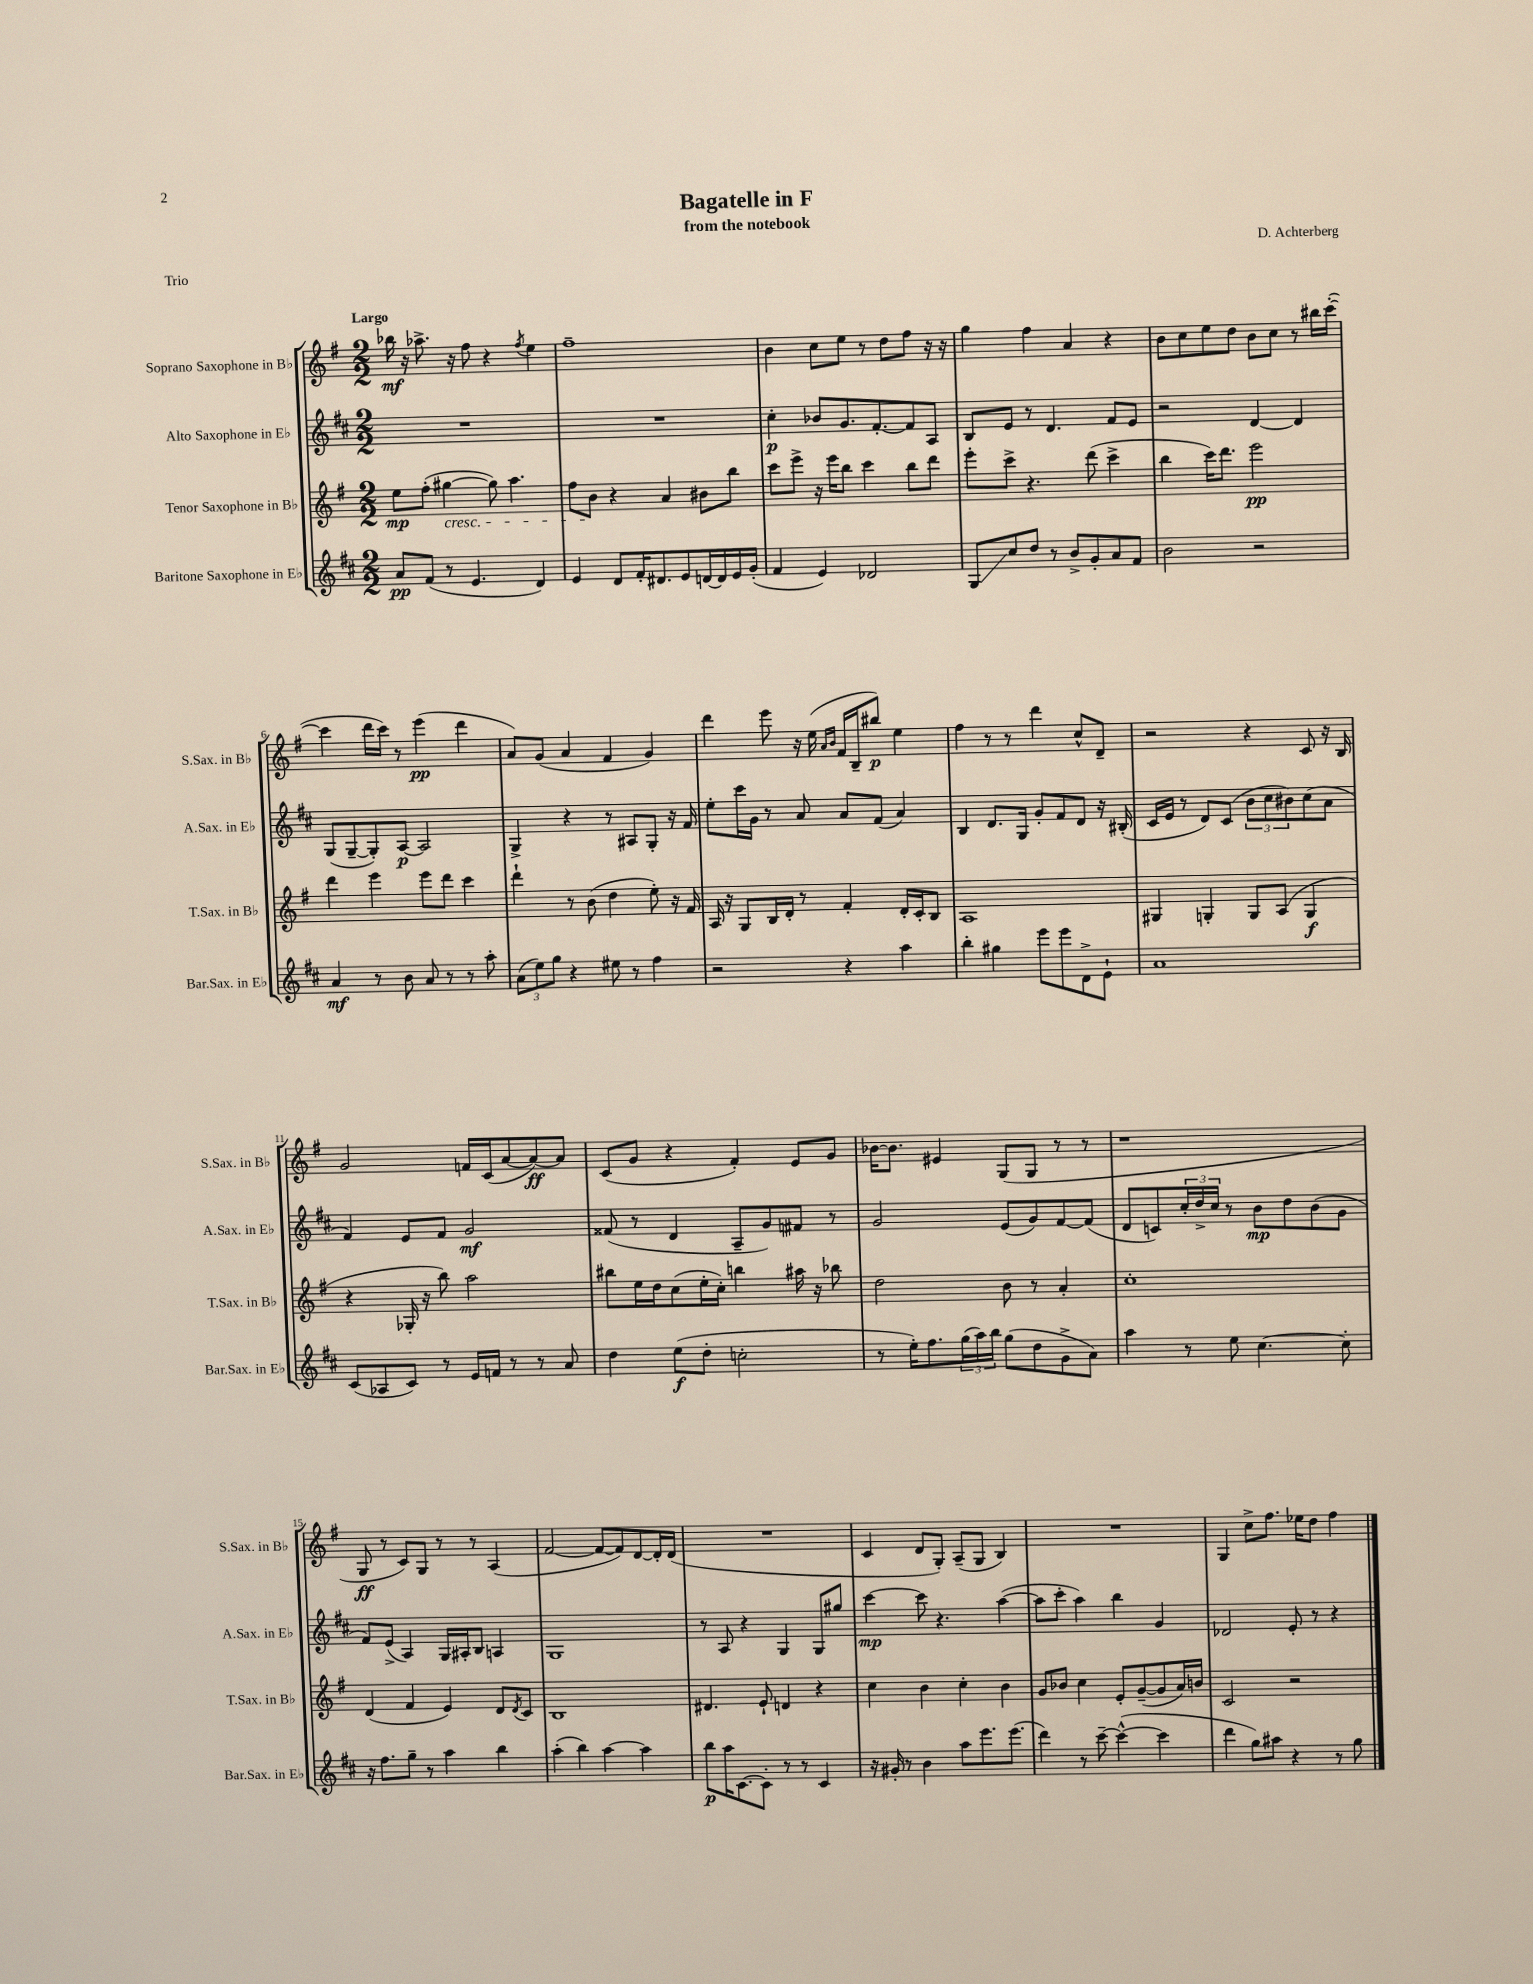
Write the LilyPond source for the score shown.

\header { title = "Bagatelle in F" composer = "D. Achterberg" subtitle = "from the notebook" piece = "Trio" }
<<
\new StaffGroup <<
\new Staff = "s0" \with { instrumentName = "Soprano Saxophone in Bb" shortInstrumentName = "S.Sax. in Bb" } {
    \clef treble \key g \major \numericTimeSignature \time 2/2 \tempo "Largo"
    bes''16\mf r16 aes''8.-> r16 fis''8 r4 \acciaccatura { fis''8 } e''4 |
    fis''1-- |
    b'4 c''8 e''8 r8 d''8 fis''8 r16 r16 |
    g''4 fis''4 a'4 r4 |
    b'8 c''8 e''8 d''8 b'8 c''8 r8 bis''16 c'''16~-.( |
    c'''4 d'''16 c'''16) r8 e'''4\pp( d'''4 |
    a'8) g'8( a'4 fis'4 g'4) |
    d'''4 e'''8 r16 e''16( \grace { a'16 b'16 } fis'16 b16-- bis''8\p) e''4 |
    fis''4 r8 r8 d'''4 c''8-^ d'8-- |
    r2 r4 c'8 r16 b16 |
    g'2 f'16 c'16( a'8~ a'8~\ff) a'8 |
    c'8( g'8 r4 fis'4-.) e'8 g'8 |
    bes'16~ bes'8. eis'4 g8( g8 r8 r8 |
    r1 |
    g8\ff r8 c'8) g8 r8 r8 a4( |
    fis'2~ fis'8~ fis'8) d'8~ d'16-. d'16( |
    R1 |
    c'4 d'8 g8-.) a8--( g8 b4) |
    R1 |
    g4 c''8-> fis''8. ees''16 d''8 fis''4 \bar "|." |
}
\new Staff = "s1" \with { instrumentName = "Alto Saxophone in Eb" shortInstrumentName = "A.Sax. in Eb" } {
    \clef treble \key d \major \numericTimeSignature \time 2/2
    R1 |
    R1 |
    cis''4-.\p bes'8 g'8. fis'8.~-. fis'8 a8 |
    b8 e'8 r8 d'4. fis'8 e'8 |
    r2 d'4~ d'4 |
    g8( g8~-- g8-.) a8~\p a2 |
    g4-> r4 r8 ais8 g8-. r16 fis'16 |
    e''8-. cis'''16 g'16 r8 a'8 a'8 fis'8( a'4) |
    b4 d'8. g16 g'8-. fis'8 d'8 r16 bis16-.( |
    cis'16 e'16 r8 d'8) cis'8( \tuplet 3/2 { b'8 cis''8 bis'8) } cis''8( a'8 |
    fis'4) e'8 fis'8 g'2\mf |
    fisis'8( r8 d'4 a8-- g'8) fis'8 r8 |
    g'2 e'8( g'8) fis'8~ fis'8( |
    d'8 c'8) \tuplet 3/2 { cis''16-. d''16-> cis''16 } r8 b'8\mp d''8 b'8( g'8 |
    fis'8) e'8->( a4) g16 ais16-. b8 a4 |
    g1 |
    r8 a8 r4 g4 g8 gis''8 |
    cis'''4~\mp cis'''8 r4. a''4~( |
    a''8 cis'''8-. a''4) b''4 g'4 |
    des'2 e'8-. r8 r4 \bar "|." |
}
\new Staff = "s2" \with { instrumentName = "Tenor Saxophone in Bb" shortInstrumentName = "T.Sax. in Bb" } {
    \clef treble \key g \major \numericTimeSignature \time 2/2
    e''8\mp fis''8-.( gis''4~\cresc gis''8) a''4. |
    fis''8 b'8\! r4 a'4 bis'8 b''8 |
    c'''8 e'''8-> r16 e'''16 b''8 c'''4 b''8 d'''8 |
    e'''8-. c'''8-> r4. d'''8( c'''4-> |
    b''4 c'''16) d'''8. e'''2\pp |
    d'''4 e'''4 e'''8 d'''8 c'''4 |
    d'''4-! r8 b'8( d''4 e''8-.) r16 fis'16 |
    a16 r16 g8 b16 d'16-. r8 fis'4-. d'16-. c'16-. b8 |
    a1 |
    gis4 g4-. g8 a8( g4\f |
    r4 ges16-. r16 b''8) a''2 |
    bis''8 e''16 d''16 c''8( e''16-. c''16-.) b''4 ais''16 r16 bes''8 |
    d''2 b'8 r8 a'4-. |
    c''1-. |
    d'4( fis'4 e'4) d'8 \acciaccatura { d'8 } c'8 |
    b1 |
    dis'4. e'8-! d'4 r4 |
    c''4 b'4 c''4-. b'4 |
    g'8 bes'8 c''4 e'8-. g'8~--( g'8 a'16) b'16 |
    c'2 r2 \bar "|." |
}
\new Staff = "s3" \with { instrumentName = "Baritone Saxophone in Eb" shortInstrumentName = "Bar.Sax. in Eb" } {
    \clef treble \key d \major \numericTimeSignature \time 2/2
    a'8\pp fis'8( r8 e'4. d'4) |
    e'4 d'8 fis'16-. dis'8. e'8 d'16~ d'16 e'16 g'16-.( |
    fis'4 e'4) des'2 |
    g8\glissando cis''8 d''8 r8 b'8-> g'8-. a'8 fis'8 |
    b'2 r2 |
    a'4\mf r8 b'8 a'8 r8 r8 a''8-. |
    \tuplet 3/2 { a'8( e''8) g''8 } r4 eis''8 r8 fis''4 |
    r2 r4 a''4 |
    b''4-. gis''4 e'''8 e'''8 d'8-> e'8-! |
    a'1 |
    cis'8( aes8 cis'8) r8 e'16 f'16 r8 r8 a'8 |
    d''4 e''8\f( d''8-. c''2-. |
    r8 e''16-.) fis''8. \tuplet 3/2 { g''16( a''16) b''16 } g''8( d''8 g'8-> a'8) |
    a''4 r8 e''8 cis''4.~ cis''8-. |
    r16 fis''8. g''8-- r8 a''4 b''4 |
    a''4-.( b''4) a''4~ a''4 |
    b''8\p a''16 cis'8.~ cis'8-. r8 r8 cis'4 |
    r16 gis'16-. r8 b'4 a''8 e'''8. e'''8.( |
    d'''4) r8 cis'''8~-- cis'''4~-^( cis'''4 |
    d'''4 g''8) ais''8 r4 r8 g''8 \bar "|." |
}
>>
>>
